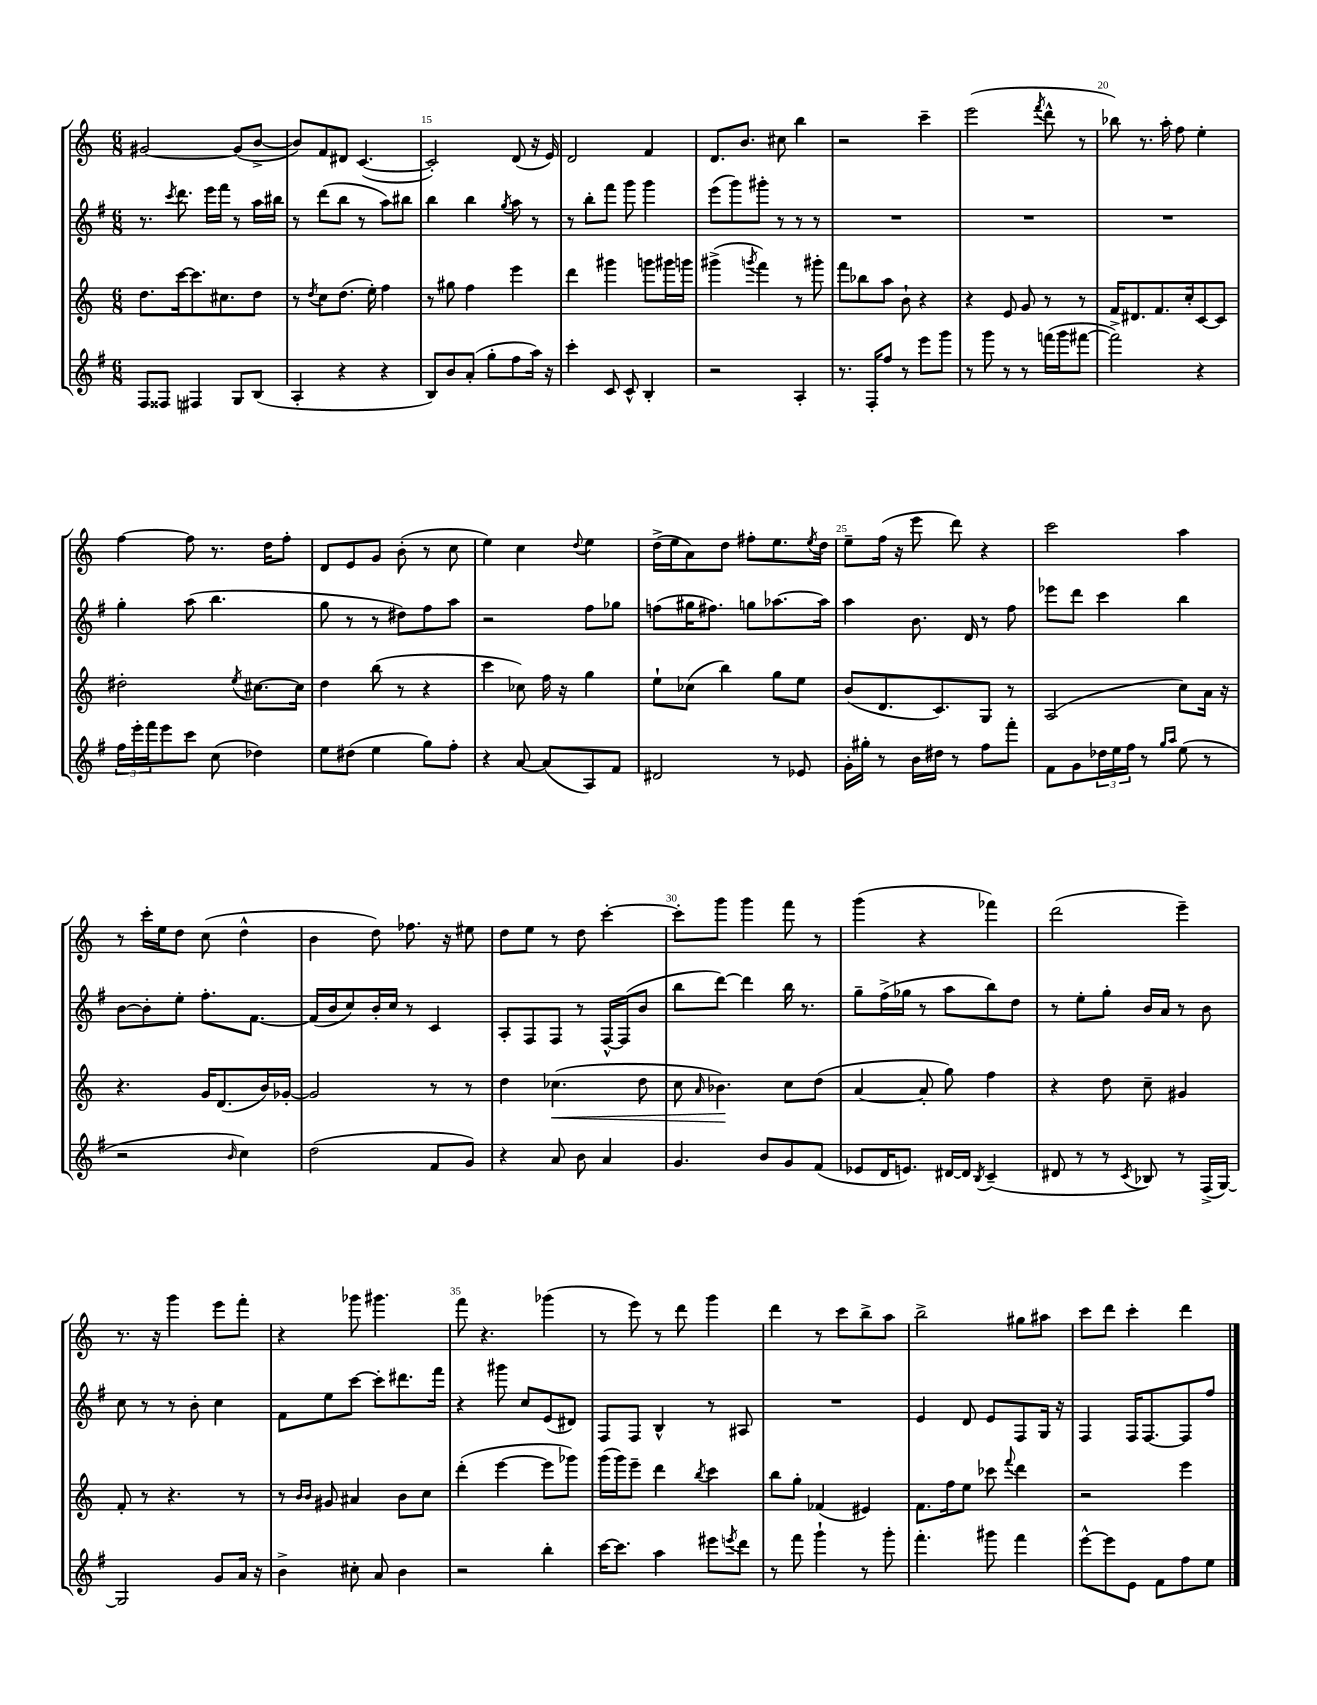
<<
\new StaffGroup <<
\new Staff = "s0" {
    \clef treble \key c \major \numericTimeSignature \time 6/8
    gis'2~ gis'8( b'8~-> |
    b'8) f'8 dis'8 c'4.~( |
    c'2-.) d'8( r16 e'16) |
    d'2 f'4 |
    d'8. b'8. cis''8 b''4 |
    r2 c'''4-- |
    e'''2( \acciaccatura { f'''8 } d'''8-^ r8 |
    bes''8) r8. a''16-. f''8 e''4-. |
    f''4~ f''8 r8. d''16 f''8-. |
    d'8 e'8 g'8 b'8-.( r8 c''8 |
    e''4) c''4 \appoggiatura { d''8 } e''4 |
    d''16->( e''16 a'8) d''8 fis''8-. e''8. \acciaccatura { e''8 } d''16 |
    e''8-- f''16( r16 e'''8 d'''8) r4 |
    c'''2 a''4 |
    r8 c'''16-. e''16 d''8 c''8( d''4-^ |
    b'4 d''8) fes''8. r16 eis''8 |
    d''8 e''8 r8 d''8 c'''4~-. |
    c'''8-. g'''8 g'''4 f'''8 r8 |
    g'''4( r4 fes'''4) |
    d'''2( e'''4--) |
    r8. r16 g'''4 e'''8 f'''8-. |
    r4 ges'''8 gis'''4. |
    f'''8 r4. ges'''4( |
    r8 e'''8) r8 d'''8 g'''4 |
    d'''4 r8 c'''8 b''8-> a''8 |
    b''2-> gis''8 ais''8 |
    c'''8 d'''8 c'''4-. d'''4 \bar "|." |
}
\new Staff = "s1" {
    \clef treble \key g \major \numericTimeSignature \time 6/8
    r8. \acciaccatura { c'''8 } d'''8. e'''16 fis'''16 r8 a''16 bis''16 |
    r8 d'''8( b''8 r8 a''8) bis''8 |
    b''4 b''4 \acciaccatura { g''8 } a''8 r8 |
    r8 b''8-. fis'''8 g'''8 g'''4 |
    e'''8( g'''8) gis'''8-. r8 r8 r8 |
    R2. |
    R2. |
    R2. |
    g''4-. a''8( b''4. |
    g''8 r8 r8 dis''8) fis''8 a''8 |
    r2 fis''8 ges''8 |
    f''8( gis''16 fis''8.) g''8 aes''8.~ aes''16 |
    a''4 b'8. d'16 r8 fis''8 |
    ees'''8 d'''8 c'''4 b''4 |
    b'8~ b'8-. e''8-. fis''8.-. fis'8.~ |
    fis'16( b'16 c''8) b'16-. c''16 r8 c'4 |
    a8-. fis8 fis8 r8 fis16~-^ fis16( b'8 |
    b''8 d'''8~) d'''4 b''16 r8. |
    g''8-- fis''16->( ges''16 r8 a''8 b''8) d''8 |
    r8 e''8-. g''8-. b'16 a'16 r8 b'8 |
    c''8 r8 r8 b'8-. c''4 |
    fis'8 e''8 c'''8~ c'''8-. dis'''8. fis'''16 |
    r4 gis'''8 c''8 e'8( dis'8) |
    fis8 fis8 b4-^ r8 ais8 |
    R2. |
    e'4 d'8 e'8 fis8 g16 r16 |
    fis4 fis16 fis8.~ fis8 fis''8 \bar "|." |
}
\new Staff = "s2" {
    \clef treble \key c \major \numericTimeSignature \time 6/8
    d''8. c'''16~ c'''8. cis''8. d''8 |
    r8 \acciaccatura { d''8 } c''8 d''8.( e''16-.) f''4 |
    r8 gis''8 f''4 e'''4 |
    d'''4 gis'''4 g'''8 gis'''16 g'''16 |
    gis'''4->( \acciaccatura { g'''8 } f'''4) r8 gis'''8-. |
    f'''8 bes''8 a''8 b'8-! r4 |
    r4 e'8 g'8 r8 r8 |
    f'16 dis'8. f'8. c''16-. c'8~ c'8 |
    dis''2-. \acciaccatura { e''8 } cis''8.~ cis''16 |
    d''4 b''8( r8 r4 |
    c'''4 ces''8) f''16 r16 g''4 |
    e''8-! ces''8( b''4) g''8 e''8 |
    b'8( d'8. c'8.) g8 r8 |
    a2( c''8) a'16 r16 |
    r4. g'16 d'8.( b'16) ges'16~-. |
    ges'2 r8 r8 |
    d''4 ces''4.\<( d''8 |
    c''8 \grace { a'16 } bes'4.\!) c''8 d''8( |
    a'4~ a'8-. g''8) f''4 |
    r4 d''8 c''8-- gis'4 |
    f'8-. r8 r4. r8 |
    r8 \grace { b'16 b'16 } gis'8 ais'4 b'8 c''8 |
    d'''4-.( e'''4~ e'''8 ges'''8) |
    g'''16( g'''16) e'''8-- d'''4 \acciaccatura { b''8 } c'''4 |
    b''8 g''8-. fes'4( eis'4) |
    f'8. f''16 e''8 ces'''8 \appoggiatura { f'''8 } d'''4 |
    r2 e'''4 \bar "|." |
}
\new Staff = "s3" {
    \clef treble \key g \major \numericTimeSignature \time 6/8
    fis8 fisis8 fis4 g8 b8( |
    a4-. r4 r4 |
    b8) b'8 a'8-.( g''8-. fis''8 a''16) r16 |
    c'''4-. c'8 c'8-^ b4-. |
    r2 a4-. |
    r8. fis16-. fis''8 r8 e'''8 g'''8 |
    r8 g'''8 r8 r8 f'''16( g'''16 fis'''8~ |
    fis'''2->) r4 |
    \tuplet 3/2 { fis''16 e'''16-. fis'''16 } e'''8 c'''8 c''8( des''4) |
    e''8 dis''8( e''4 g''8) fis''8-. |
    r4 a'8~ a'8( a8) fis'8 |
    dis'2 r8 ees'8 |
    g'16-. gis''16-. r8 b'16 dis''16 r8 fis''8 fis'''8-. |
    fis'8 g'8 \tuplet 3/2 { des''16 e''16 fis''16 } r8 \grace { g''16 a''16 } e''8( r8 |
    r2 \grace { b'16 } c''4) |
    d''2( fis'8 g'8) |
    r4 a'8 b'8 a'4 |
    g'4. b'8 g'8 fis'8( |
    ees'8 d'16 e'8.) dis'16~ dis'16 \acciaccatura { b8 } c'4--( |
    dis'8 r8 r8 \acciaccatura { c'8 } bes8) r8 fis16->( g16~) |
    g2 g'8 a'16 r16 |
    b'4-> cis''8-. a'8 b'4 |
    r2 b''4-. |
    c'''16~ c'''8. a''4 eis'''8 \acciaccatura { e'''8 } d'''8 |
    r8 fis'''8 g'''4-! r8 g'''8-. |
    fis'''4.-. gis'''8 fis'''4 |
    e'''8~-^ e'''8 e'8 fis'8 fis''8 e''8 \bar "|." |
}
>>
>>
\layout { \context { \Score currentBarNumber = #13 \override BarNumber.break-visibility = ##(#f #t #t) barNumberVisibility = #(every-nth-bar-number-visible 5) } }
